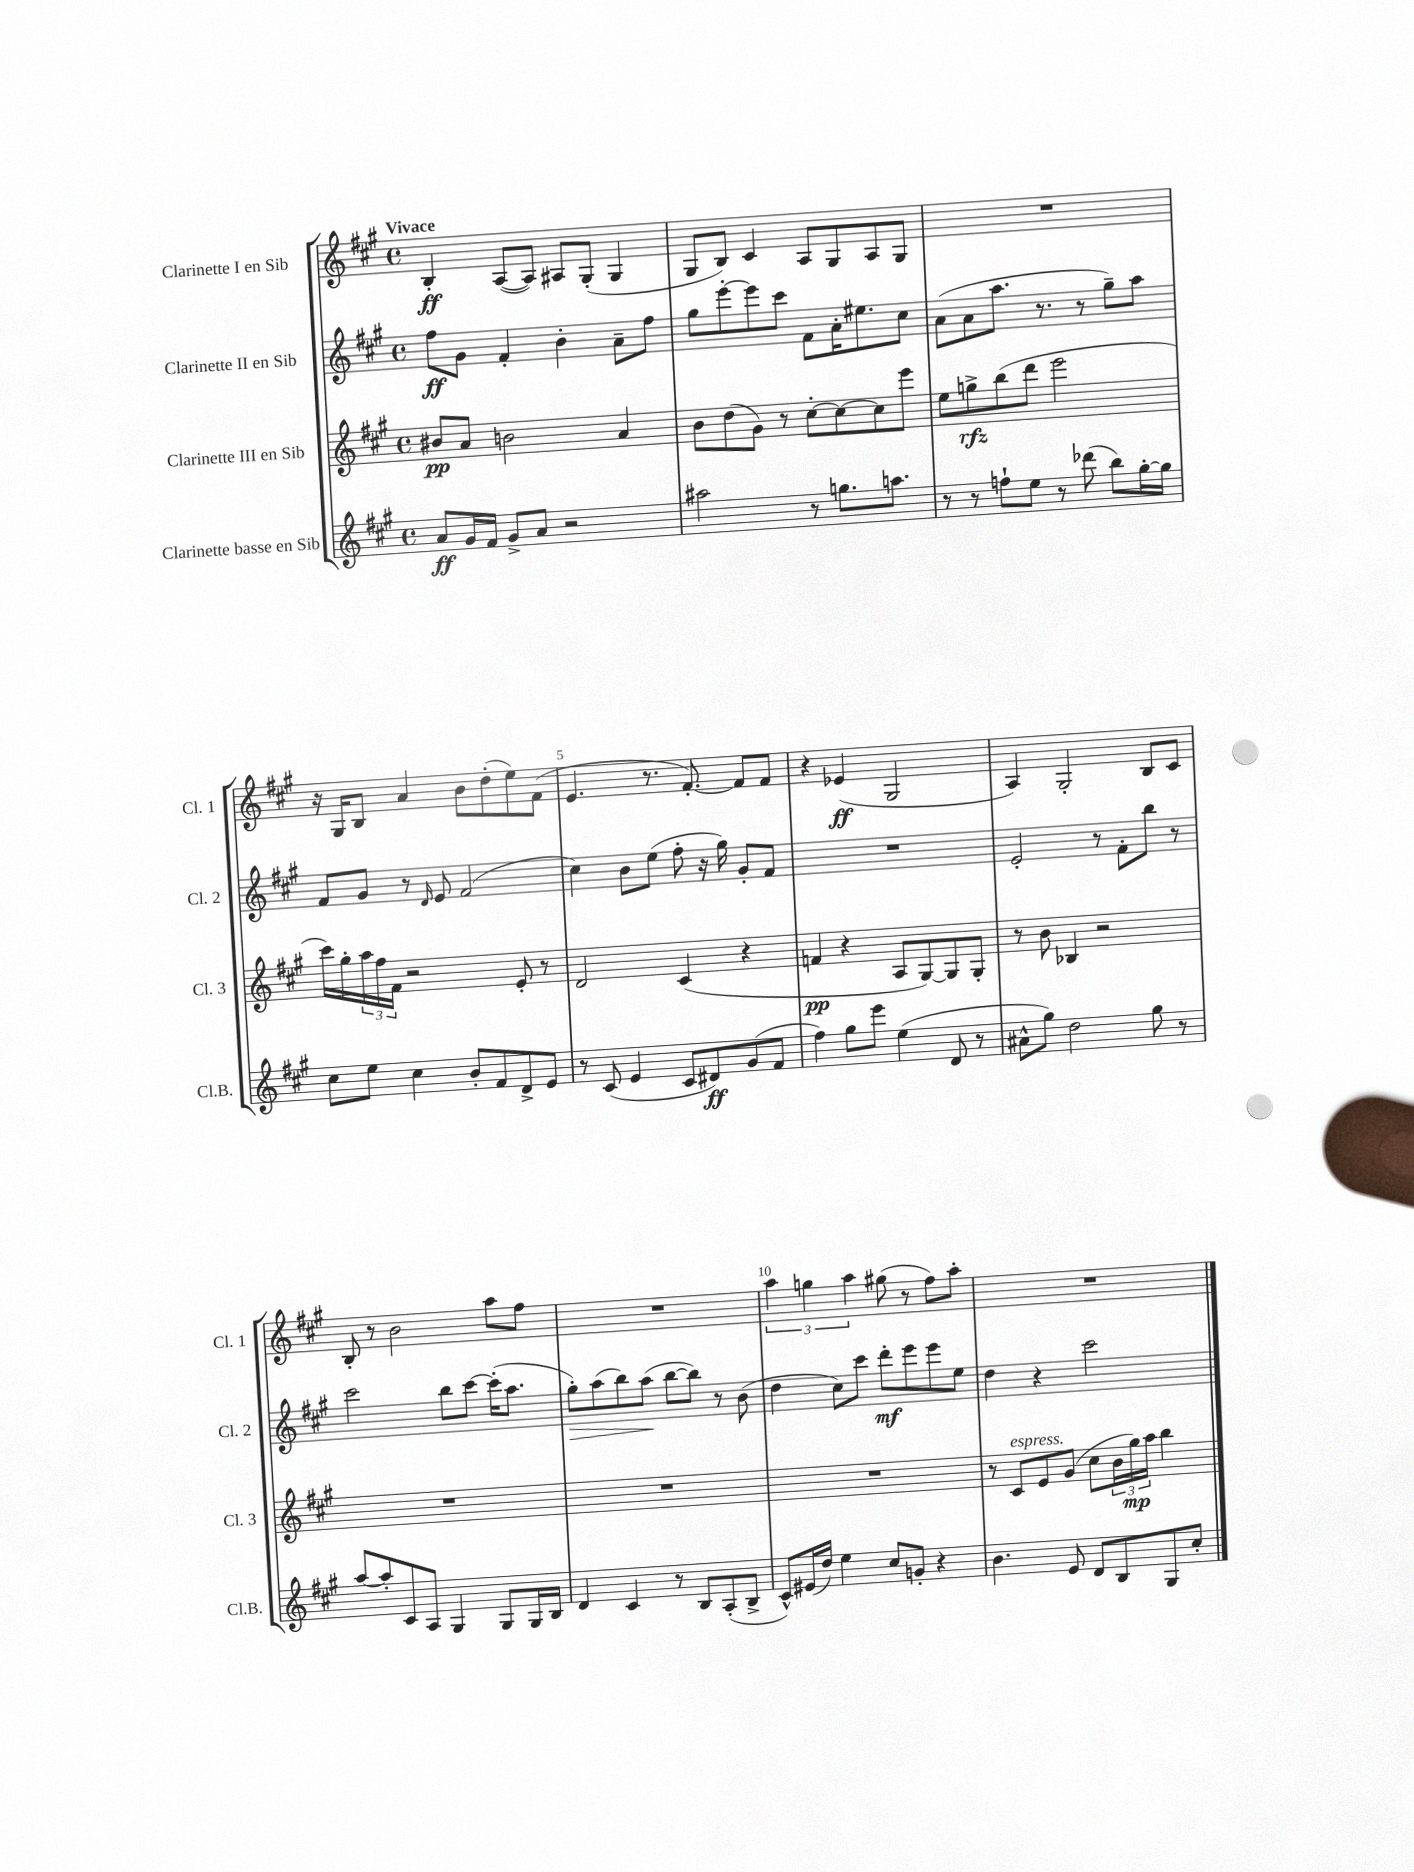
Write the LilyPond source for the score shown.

<<
\new StaffGroup <<
\new Staff = "s0" \with { instrumentName = "Clarinette I en Sib" shortInstrumentName = "Cl. 1" } {
    \clef treble \key a \major \defaultTimeSignature \time 4/4 \tempo "Vivace"
    b4-.\ff a8~( a8) ais8 gis8-.( gis4 |
    gis8 b8) cis'4 a8 gis8 a8 gis8 |
    R1 |
    r16 gis16 b8 a'4 b'8 d''8-.( e''8) fis'8( |
    e'4. r8. fis'8.~-.) fis'8 fis'8 |
    r4 ees'4\ff( gis2 |
    a4) gis2-. b8 cis'8 |
    b8-. r8 b'2 a''8 fis''8 |
    R1 |
    \tuplet 3/2 { a''4 g''4 a''4 } gis''8( r8 fis''8) a''8-. |
    R1 \bar "|." |
}
\new Staff = "s1" \with { instrumentName = "Clarinette II en Sib" shortInstrumentName = "Cl. 2" } {
    \clef treble \key a \major \defaultTimeSignature \time 4/4
    fis''8\ff gis'8 fis'4-. b'4-. a'8-- fis''8 |
    gis''8 e'''8~-. e'''8 cis'''8 fis'8 a'16-. eis''8. cis''8 |
    a'8( a'8 a''8. r8. r8 gis''8--) a''8 |
    fis'8 gis'8 r8 \grace { d'16 } e'8 fis'2( |
    cis''4) b'8 e''8( fis''8-. r16 gis''16) gis'8-. fis'8 |
    R1 |
    e'2-. r8 fis'8-. b''8 r8 |
    cis'''2 b''8 cis'''8~ cis'''16-.( a''8. |
    gis''8-.\>) a''8( b''8) a''8\!( b''8~ b''8) r8 b'8( |
    d''4 cis''8) cis'''8 d'''8-.\mf e'''8 e'''8 e''8 |
    d''4 r4 cis'''2 \bar "|." |
}
\new Staff = "s2" \with { instrumentName = "Clarinette III en Sib" shortInstrumentName = "Cl. 3" } {
    \clef treble \key a \major \defaultTimeSignature \time 4/4
    bis'8\pp a'8 b'2 a'4 |
    b'8 d''8( gis'8) r8 cis''8~-. cis''8~ cis''8 e'''8 |
    e''8 g''8->\rfz b''8( d'''8 e'''2 |
    cis'''16) gis''16-. \tuplet 3/2 { a''16 fis''16 fis'16 } r2 e'8-. r8 |
    d'2 cis'4( r4 |
    f'4\pp r4 a8 gis8~) gis8 gis8-. |
    r8 b'8 bes4 r2 |
    R1 |
    R1 |
    R1 |
    r8 cis'8^\markup { \italic "espress." } e'8 gis'8( cis''8 \tuplet 3/2 { b'16 gis''16\mp) a''16 } b''4 \bar "|." |
}
\new Staff = "s3" \with { instrumentName = "Clarinette basse en Sib" shortInstrumentName = "Cl.B." } {
    \clef treble \key a \major \defaultTimeSignature \time 4/4
    a'8\ff gis'16 fis'16 gis'8-> a'8 r2 |
    ais''2 r8 g''8. a''8. |
    r8 r8 f''8-! e''8 r8 des'''8( b''8) gis''16~-. gis''16 |
    cis''8 e''8 cis''4 b'8-. fis'8 d'8-> e'8 |
    r8 cis'8( e'4 cis'8 dis'8\ff) gis'8( fis'8 |
    fis''4) gis''8 e'''8 e''4( d'8 r8 |
    ais'8-^ gis''8) d''2 gis''8 r8 |
    a''8~ a''8-. cis'8 a8 gis4 gis8 gis16 b16 |
    d'4 cis'4 r8 b8 a8-.( b8-> |
    cis'8-^) eis'16( d''16) e''4 cis''8 g'8-. r4 |
    b'4. e'8 d'8 b8 gis8 cis''8-. \bar "|." |
}
>>
>>
\layout { \context { \Score \override BarNumber.break-visibility = ##(#f #t #t) barNumberVisibility = #(every-nth-bar-number-visible 5) } }
